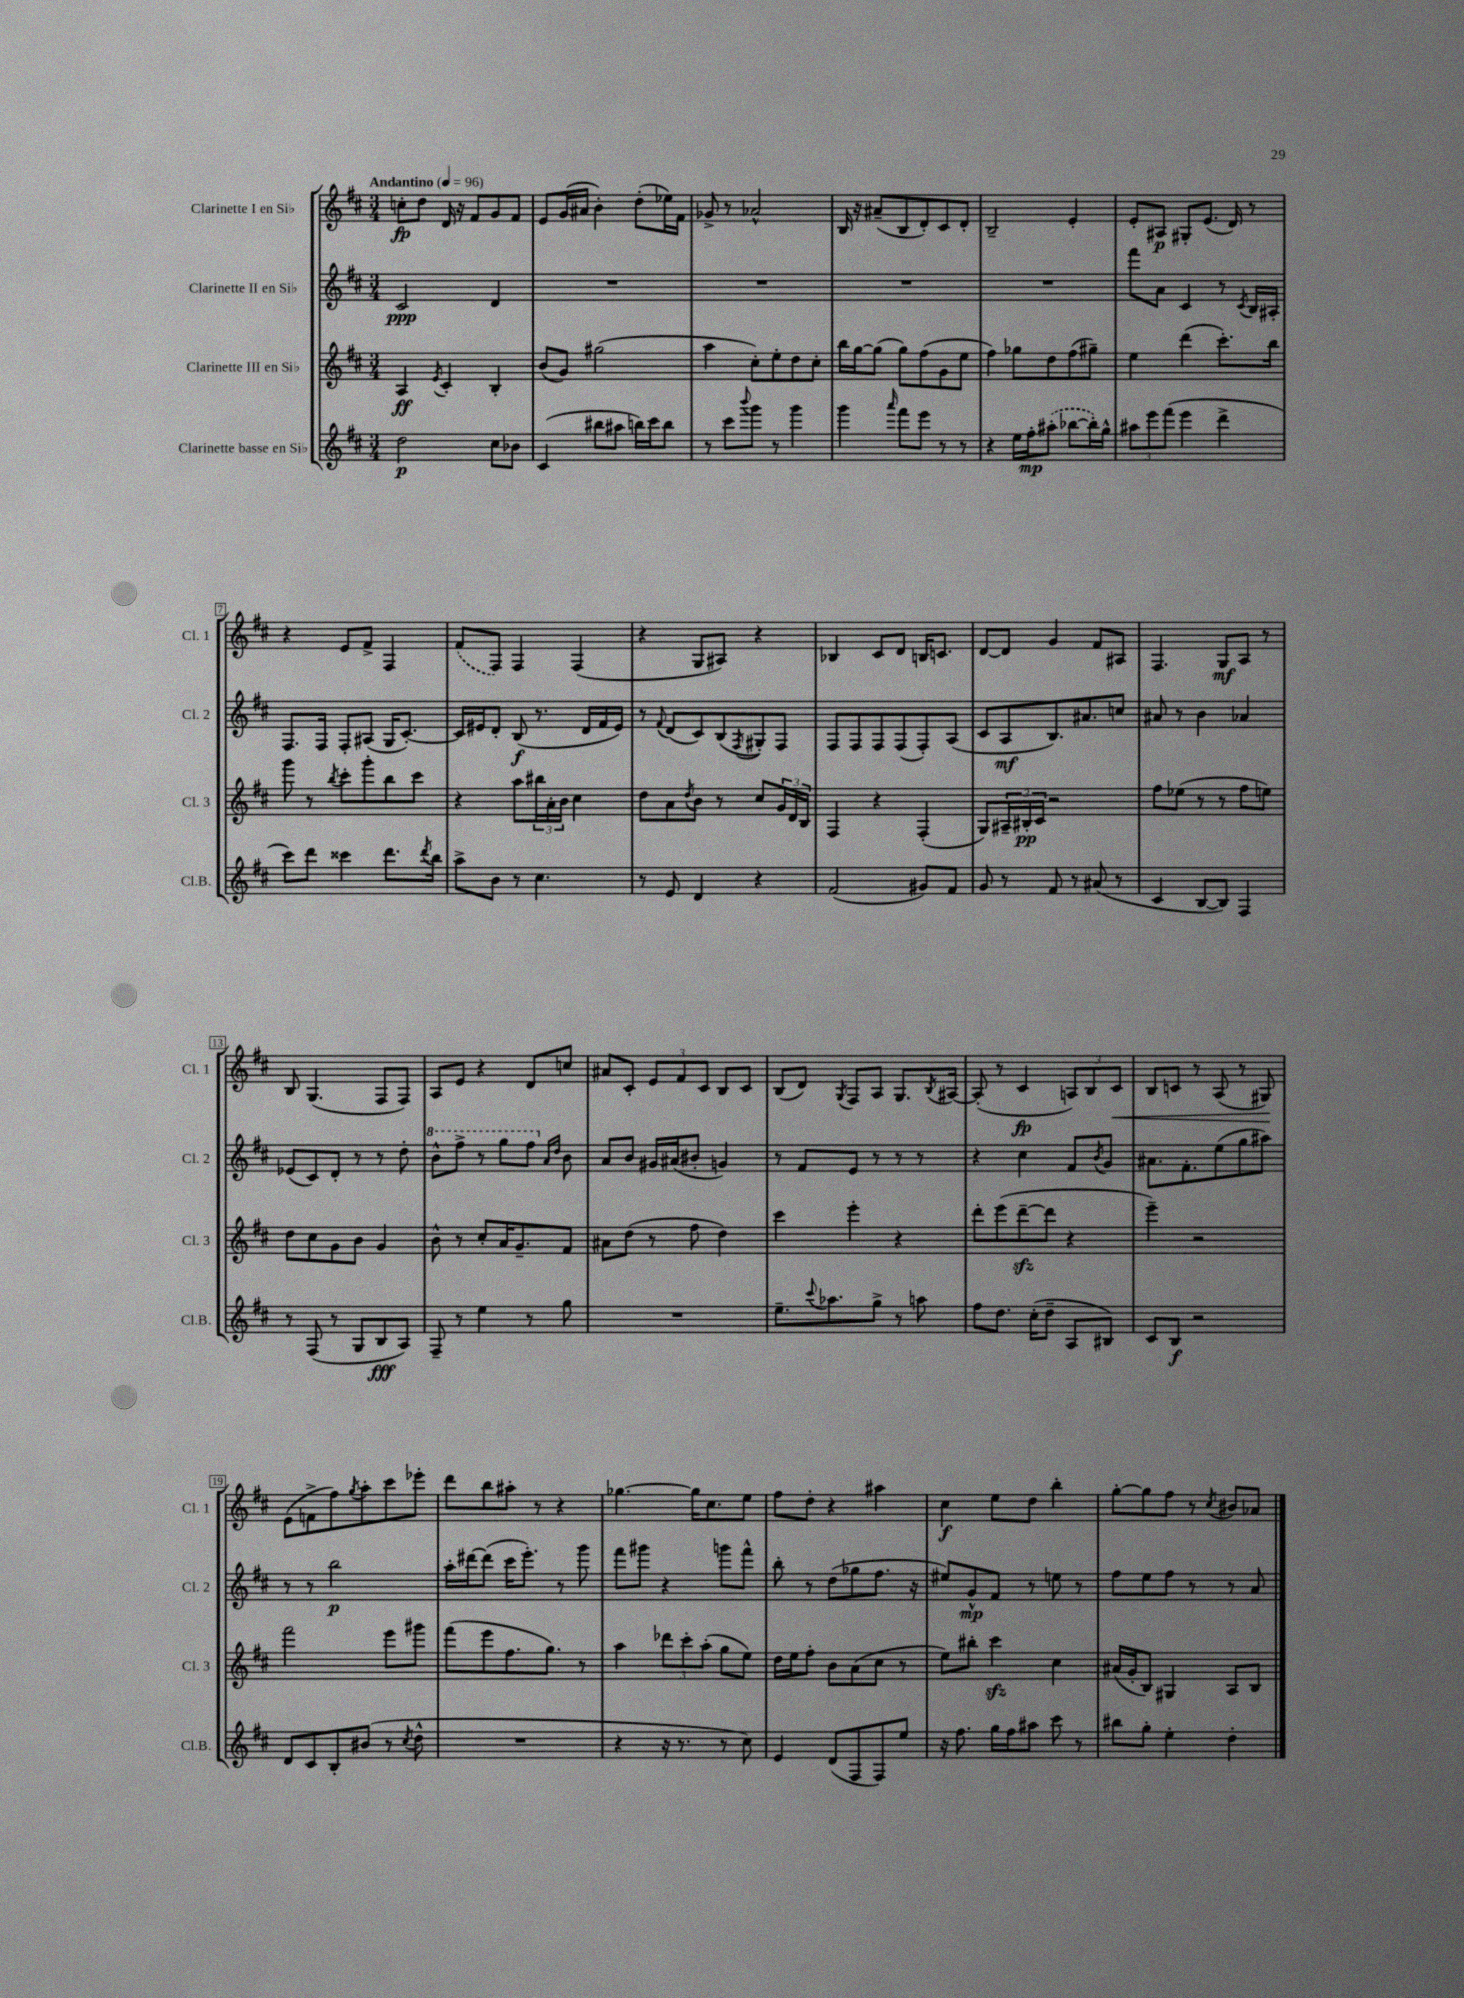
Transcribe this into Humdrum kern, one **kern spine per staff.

**kern	**kern	**kern	**kern
*staff4	*staff3	*staff2	*staff1
*clefG2	*clefG2	*clefG2	*clefG2
*k[f#c#]	*k[f#c#]	*k[f#c#]	*k[f#c#]
*M3/4	*M3/4	*M3/4	*M3/4
*MM96	*MM96	*MM96	*MM96
2dd	4A	2c#	8cc'
.	.	.	8dd
.	8qe	.	.
.	4c#'	.	16d
.	.	.	16r
.	.	.	8f#
8cc#	4B'	4d	8g
8b-	.	.	8f#
=	=	=	=
(4c#	(8b	2.r	8e
.	8g)	.	(16g
.	.	.	16a#
8bb#	(2gg#	.	4b')
8aa#	.	.	.
16bb)	.	.	(8dd'
16ccc#	.	.	.
8bb	.	.	16ee-)
.	.	.	16f#
=	=	=	=
8r	4aa	2.r	8g-^
8ccc#	.	.	8r
8qqbbb	.	.	.
8ggg	8cc#')	.	2a-^^
8r	8ee'	.	.
4ggg	8dd	.	.
.	8cc#'	.	.
=	=	=	=
4ggg	16bb	2.r	16B
.	[16gg	.	16r
.	(8gg]	.	(8a#~
16qqaaa	.	.	.
8fff#	8gg)	.	8B
8eee	(8ff#	.	8d')
8r	8g	.	8c#
8r	8ee	.	8d'
=	=	=	=
4r	4ff#)	2.r	2B~
16ee	8gg-	.	.
16ff#'	.	.	.
(8aa#'	8dd	.	.
[8bb-	(8ff#	.	4e'
16bb-'])	8gg#~)	.	.
16gg^^	.	.	.
=	=	=	=
12aa#	4ee	8fff#	8e'
12eee	.	.	.
.	.	8a	8A#
(12fff#	.	.	.
4eee	(4ddd	4c#	8G#'
.	.	.	(8.e
4ddd^	8.ccc#')	8r	.
.	.	.	16d)
.	.	8qc#	.
.	.	16B	8r
.	16bb	16A#'	.
=	=	=	=
8ccc#)	8ggg	8.F#	4r
8ddd	8r	.	.
.	.	16F#	.
.	8qbb	.	.
4ccc##	8ccc#'	8F#'	8e
.	8ggg'	(8A#	8f#^
8.ddd	8bb	16G	4F#
.	.	[8.c#')	.
.	8ccc#	.	.
8qddd	.	.	.
16bb	.	.	.
=	=	=	=
8aa^	4r	16c#]	(8f#
.	.	16e#	.
8b	.	8d'	8F#)
8r	8aa	(8B	4F#
4.cc#	24bb#	8.r	.
.	24a'	.	.
.	24b	.	.
.	4cc#	.	(4F#
.	.	16d	.
.	.	16f#	.
.	.	16e#)	.
=	=	=	=
8r	8dd	8r	4r
.	.	8qqf#	.
8e	8a	(8d	.
.	8qdd	.	.
4d	8b	8c#)	8G
.	8r	(8B	8A#)
.	.	8qF#	.
4r	8cc#	8G#')	4r
.	24g	8F#	.
.	24d	.	.
.	24B	.	.
=	=	=	=
(2f#	4F#	8F#	4B-
.	.	8F#	.
.	4r	8F#	8c#
.	.	(8F#	8d
8g#)	(4F#'	8F#')	16B
.	.	.	8.c
8f#	.	(8A	.
=	=	=	=
8g	8G)	8c#	[8d
8r	24A#~	8A	8d]
.	24B#'	.	.
.	24c#	.	.
8f#	2r	8.B)	4g
8r	.	.	.
.	.	8.a#	.
(8a#	.	.	8f#
8r	.	8cc	8A#
=	=	=	=
4c#	8ff#	8a#	4.F#
.	(8ee-	8r	.
[8B	8r	4b	.
8B])	8r	.	8G
4F#	8ff#	4a-	8A
.	8ee)	.	8r
=	=	=	=
8r	8dd	(8e-	8B
(8F#	8cc#	8c#)	(4.G
8r	8g	8d'	.
8G	8b	8r	.
8B	4g	8r	8F#
8A)	.	8dd'	8F#)
=	=	=	=
8F#~	8b^^	8bb^^	8A
8r	8r	8fff#^	8e
4ee	8cc#'	8r	4r
.	16a	8ggg	.
.	8.g~	.	.
8r	.	8fff#	8d
.	.	16qqa	.
.	.	16qqdd	.
8gg	8f#	8b	8cc
=	=	=	=
2.r	8a#	8a	8a#
.	(8dd	8b	8c#'
.	8r	16g#	12e
.	.	(16a#	.
.	.	.	12f#
.	8ff#	8b#'	.
.	.	.	12c#
.	4dd)	4g)	8B
.	.	.	8c#
=	=	=	=
8.ee~	4ccc#	8r	(8B
.	.	8f#	8d)
8qqccc#	.	.	.
8.aa-	.	.	.
.	.	.	8qG
.	4eee'	8e	8F#
8gg^	.	8r	8A
8r	4r	8r	8.G
8aa	.	8r	.
.	.	.	8qB
.	.	.	[16A#
=	=	=	=
8ff#	8ddd'	4r	(8A#']
8.dd	(8eee	.	8r
.	[8ddd~	4cc#	4c#
(16cc#'	.	.	.
8dd~	8ddd]	.	.
8A	4r	8f#	12A)
.	.	.	12B
.	.	8qb	.
8B#)	.	8g	.
.	.	.	12c#
=	=	=	=
8c#	4eee~)	8.a#	8B
8B	.	.	8c
.	.	8.f#'	.
2r	2r	.	8r
.	.	(8ee	(8A
.	.	8gg	8r
.	.	8aa#)	8G#)
=	=	=	=
8d	2fff#	8r	(8e
8c#	.	8r	8f^
8B'	.	2bb	8ff#)
.	.	.	8qgg
(8b#	.	.	8aa'
8r	8eee	.	8ccc#
8qcc#	.	.	.
8dd^^	8ggg#	.	8eee-'
=	=	=	=
2.r	(8fff#	16aa'	8ddd
.	.	[16ddd#	.
.	8eee	(8ddd#]	8bb
.	8.ff#	16ccc#	8aa#'
.	.	8.eee')	.
.	.	.	8r
.	8.gg)	.	.
.	.	8r	4r
.	8r	8ggg	.
=	=	=	=
4r	4aa	8fff#	[4.gg-
.	.	8ggg#	.
16r	12ddd-	4r	.
8.r	.	.	.
.	12ccc#'	.	.
.	.	.	16gg-]
.	(12aa'	.	.
.	.	.	8.cc#
8r	8gg	8ggg	.
8cc#)	8ee)	8fff#^^	8ee
=	=	=	=
4e	16dd	8bb'	8ff#
.	16ee	.	.
.	8ff#'	8r	8dd'
(8d	8b	(8dd	4r
8F#	(8a	8gg-	.
8F#)	8cc#	8.ff#	4aa#
8ee	8r	.	.
.	.	16r	.
=	=	=	=
16r	8ee)	8ee#)	4cc#
8.ff#	.	.	.
.	8bb#'	8g^^	.
16gg	4ccc#	8f#	8ee
16ff#	.	.	.
8aa#	.	8r	8dd
8ccc#	4cc#	8ee	4bb'
8r	.	8r	.
=	=	=	=
8bb#	(16a#	8ff#	[8gg'
.	16g'	.	.
8gg'	8B)	8ee	8gg]
4ee'	4G#	8ff#	8ff#
.	.	8r	8r
.	.	.	8qcc#
4dd'	8A	8r	8b#
.	8B	8a	8a-
==	==	==	==
*-	*-	*-	*-
